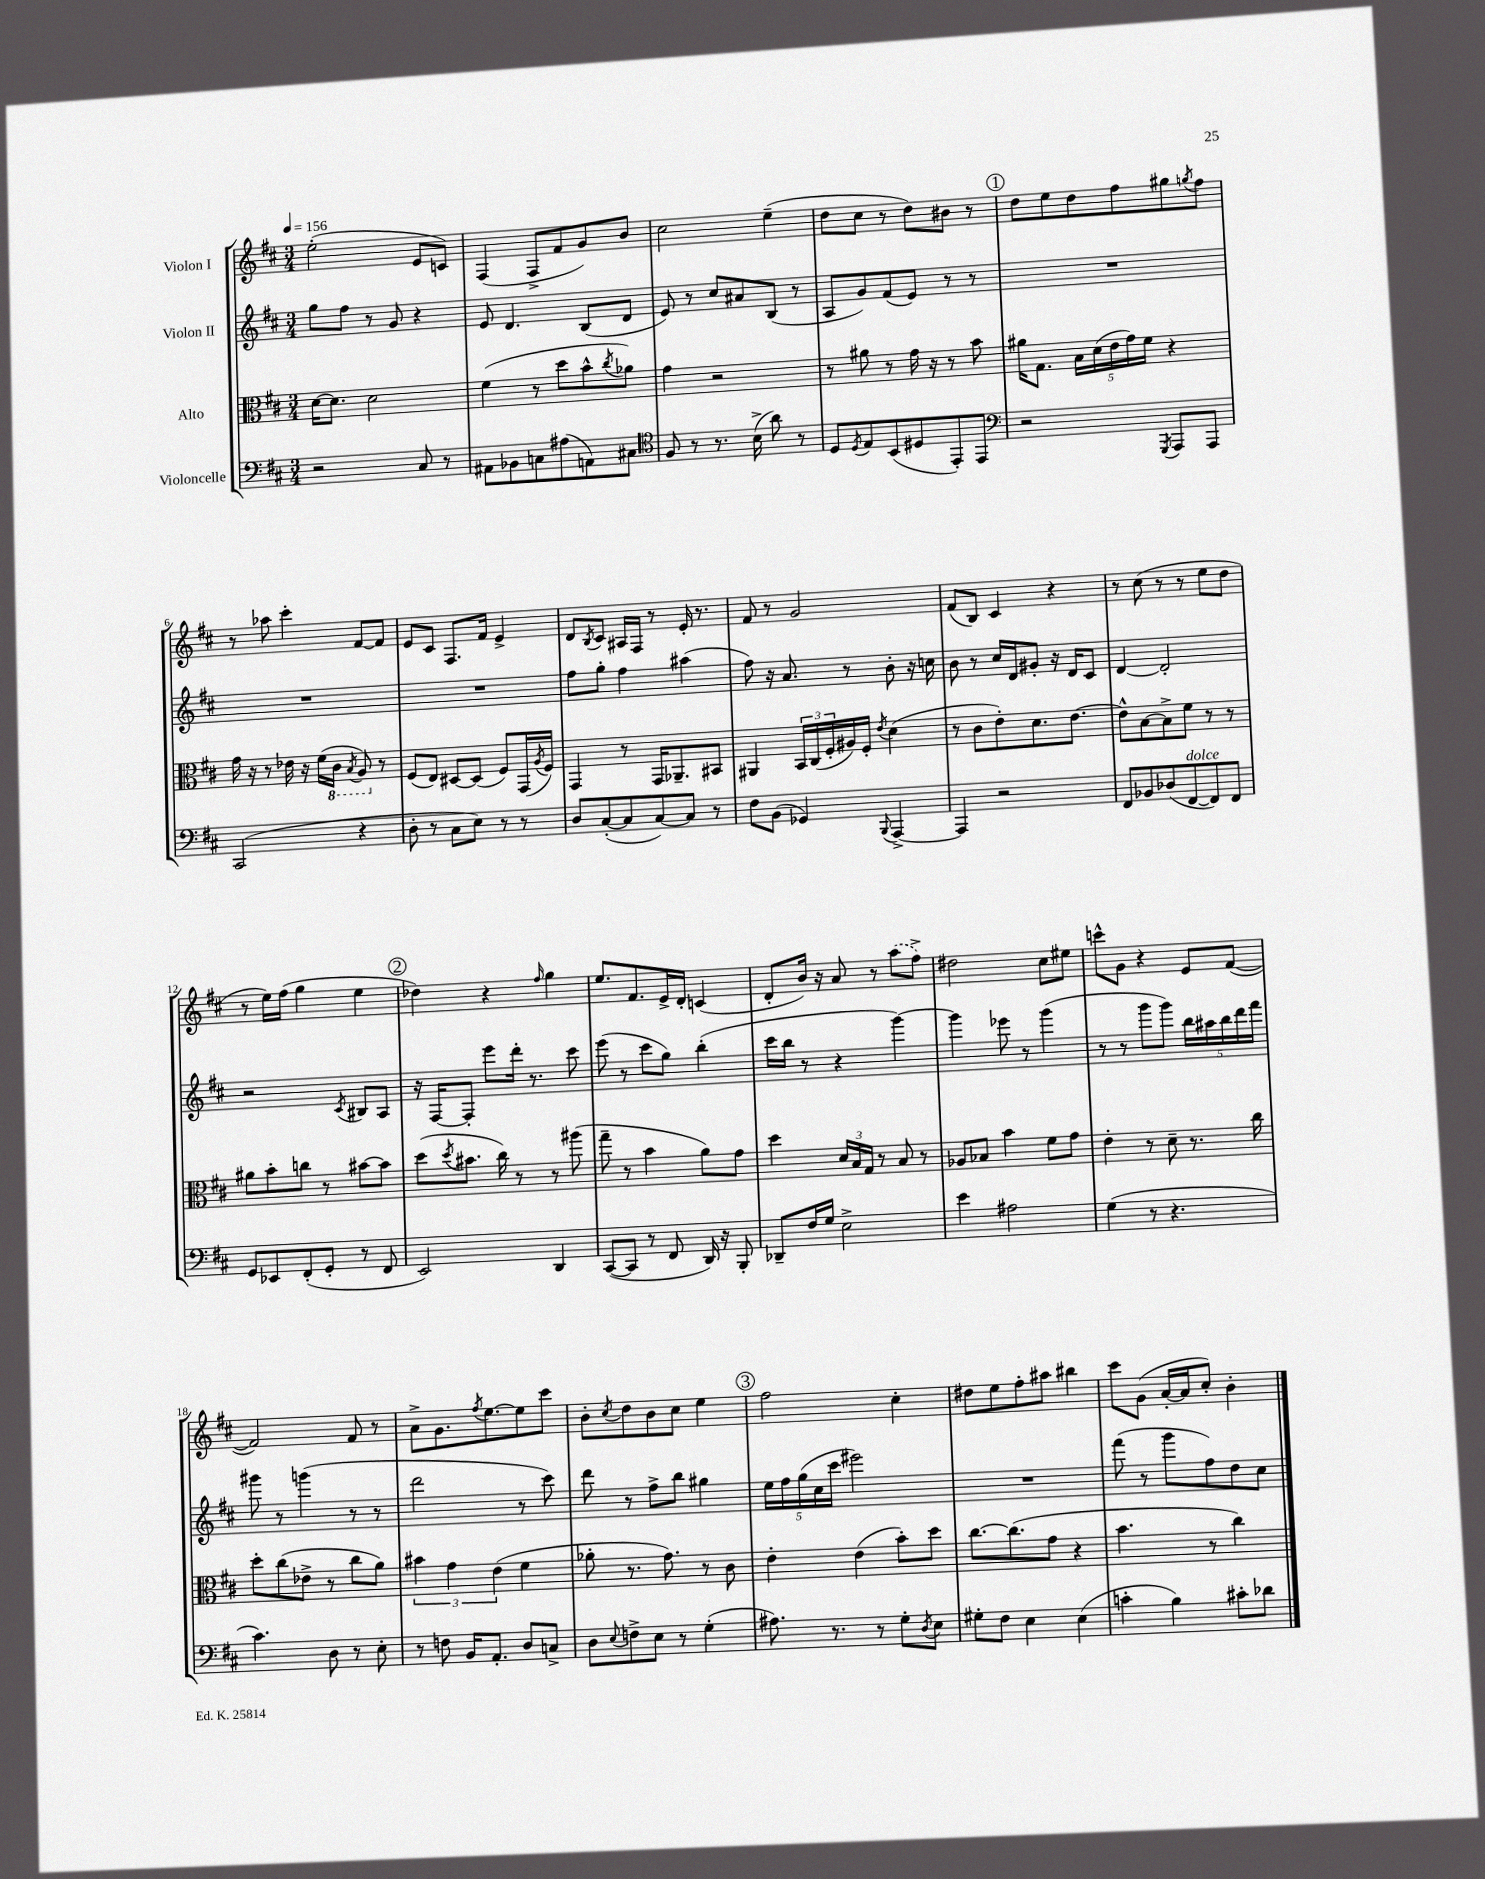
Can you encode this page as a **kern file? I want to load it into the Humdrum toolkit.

**kern	**kern	**kern	**kern
*staff4	*staff3	*staff2	*staff1
*clefF4	*clefC3	*clefG2	*clefG2
*k[f#c#]	*k[f#c#]	*k[f#c#]	*k[f#c#]
*M3/4	*M3/4	*M3/4	*M3/4
*MM156	*MM156	*MM156	*MM156
2r	[16d	8gg	(2ee'
.	8.d]	.	.
.	.	8ff#	.
.	2d	8r	.
.	.	8g	.
8C#	.	4r	8e
8r	.	.	8c)
=	=	=	=
8AA#	(4f#	8e	(4F#
8BB-	.	4.d	.
8C	8r	.	8F#^
(8A#	8dd	.	8f#
8AA)	8b^^	(8B	8g)
.	8qcc#	.	.
8C#	8a-)	8d	8b
=	=	=	=
*clefC4	*	*	*
8F#	4g	8e)	2cc#
8r	.	8r	.
8.r	2r	8cc#	.
.	.	8a#	.
(16B^	.	.	.
8a)	.	(8B	(4ee~
8r	.	8r	.
=	=	=	=
8D	8r	8A	8dd
8qD	.	.	.
8E	8a#	8g)	8cc#
(8BB	8r	(8f#	8r
8D#	16g	8e)	8dd)
.	16r	.	.
8EE')	8r	8r	8b#
8EE	8b	8r	8r
=	=	=	=
*clefF4	*	*	*
2r	16a#	2.r	8dd
.	8.G	.	.
.	.	.	8ee
.	20B	.	8dd
.	(20d	.	.
.	20e	.	.
.	.	.	8ff#
.	20g)	.	.
.	20f#	.	.
8qGGG	.	.	.
8AAA	4r	.	8gg#
.	.	.	8qgg
8AAA	.	.	8ff#
=	=	=	=
(2CC#	16g	2.r	8r
.	16r	.	.
.	8r	.	8aa-
.	16e-	.	4ccc#'
.	16r	.	.
.	(16f#	.	.
.	16C#	.	.
.	8qBB	.	.
4r	8AA)	.	[8f#
.	8r	.	8f#]
=	=	=	=
8D'	(8F#	2.r	8e
8r	8E)	.	8c#
8C#	[8D#	.	8.F#
8E)	(8D#]	.	.
.	.	.	16f#
8r	8F#)	.	4e^
8r	(16GG	.	.
.	8qA	.	.
.	16F#)	.	.
=	=	=	=
8D	4GG	8ff#	8d
.	.	.	8qB
([8C#'	.	8gg'	8c#
8C#]	8r	4ff#	16A#
.	.	.	16F#
[8C#)	16GG	.	8r
.	8.AA-~	.	.
8C#]	.	(4aa#	16e'
.	.	.	8.r
8r	8BB#	.	.
=	=	=	=
8F#	4AA#	8ff#)	8f#
(8BB	.	16r	8r
.	.	8.a	.
4GG-)	24BB	.	2g
.	(24C#	.	.
.	24F#'	.	.
.	16A#)	8r	.
.	16F#'	.	.
8qqBBB	8qe	.	.
[4AAA^	(4d	8b'	.
.	.	16r	.
.	.	16cc	.
=	=	=	=
4AAA]	8r	8b	(8f#
.	8c#	8r	8B)
2r	8e')	16cc#	4c#
.	.	16d	.
.	8.d	8g#'	.
.	.	16r	4r
.	[8.e	16d	.
.	.	8c#	.
=	=	=	=
8FF#	8e^^]	[4d	8r
8BB-	[8B	.	(8cc#
(8D-	8B^]	2d']	8r
[8FF#	8f#	.	8r
8FF#])	8r	.	8ee
8FF#	8r	.	8dd
=	=	=	=
8GG	8a#	2r	8r
8EE-	8b'	.	16ee)
.	.	.	(16ff#
(8FF#'	8cc	.	4gg
8GG'	8r	.	.
.	.	8qc#	.
8r	[8b#	8B#	4ee
8FF#	8b#]	8A	.
=	=	=	=
2EE)	(8dd	16r	4dd-)
.	.	[16F#	.
.	8qdd	.	.
.	8.b#	8F#']	.
.	.	8eee	4r
.	16cc#)	.	.
.	8r	16ddd'	.
.	.	8.r	.
.	.	.	16qqff#
4DD	8r	.	4gg
.	(8aa#	8ccc#	.
=	=	=	=
([8CC#	8gg~	(8eee	8.ee
8CC#]	8r	8r	.
.	.	.	8.f#
8r	4b	8ccc#	.
8FF#	.	8gg)	16e^
.	.	.	16d'
16DD)	8a)	(4bb'	(4c
16r	.	.	.
8BBB'	8g	.	.
=	=	=	=
8DD-~	4dd	16ccc#	8d'
.	.	16bb	.
16F#	.	8r	16b)
16G	.	.	16r
2E^	24d	4r	8a
.	24B	.	.
.	24G	.	.
.	8r	.	8r
.	8B	[4ggg)	(8aa
.	8r	.	8ff#^)
=	=	=	=
4e	8A-	4ggg]	2dd#
.	8B-	.	.
2A#	4b	8eee-	.
.	.	8r	.
.	8f#	(4ggg	8cc#
.	8g	.	8ee#
=	=	=	=
(4G	4e'	8r	8ccc^^
.	.	8r	8g
8r	8r	8ggg	4r
4.r	8d~	8ggg)	.
.	8.r	20bb	8e
.	.	20aa#	.
.	.	20bb	.
.	.	.	([8f#
.	.	20ddd	.
.	16cc#	.	.
.	.	20fff#	.
=	=	=	=
4.c#)	8dd'	8ggg#	2f#])
.	(8cc#	8r	.
.	8e-^	(4ggg	.
8D	8r	.	.
8r	8cc#	8r	8f#
8E'	8a)	8r	8r
=	=	=	=
8r	6b#	2ddd	8a^
8F	.	.	8.g
.	6g	.	.
16BB	.	.	.
.	.	.	8qff#
8.AA'	.	.	[8.ee
.	(6e	.	.
8D	4f#	8r	8ee]
8C^	.	8ccc#)	8ccc#
=	=	=	=
8D	8a-'	8ddd	8b'
8qqE	.	.	8qcc#
8F^	8.r	8r	8dd
8E	.	8ff#^	8b
.	8.g)	.	.
8r	.	8bb	8cc#
(4G'	8r	4gg#	4ee
.	8c#	.	.
=	=	=	=
8.A#)	4e'	20ee	2ff#
.	.	20ff#	.
.	.	(20gg	.
.	.	20cc#	.
8.r	.	.	.
.	.	20ccc#	.
.	(4e	2eee#)	.
8r	.	.	.
8G'	8b')	.	4cc#'
8qD	.	.	.
8E	8dd	.	.
=	=	=	=
8G#'	[8.cc#	2.r	8dd#
8F#	.	.	8ee
.	(8.cc#]	.	.
4E	.	.	8ff#'
.	8g	.	8aa#
(4E	4r	.	4bb#
=	=	=	=
4c'	4.b	(8fff#	8ccc#
.	.	8r	(8g
4B)	.	8ggg	[16a'
.	.	.	16a]
.	8r	8ff#)	8cc#')
8c#'	4cc#)	8dd	4b'
8d-	.	8cc#	.
==	==	==	==
*-	*-	*-	*-
